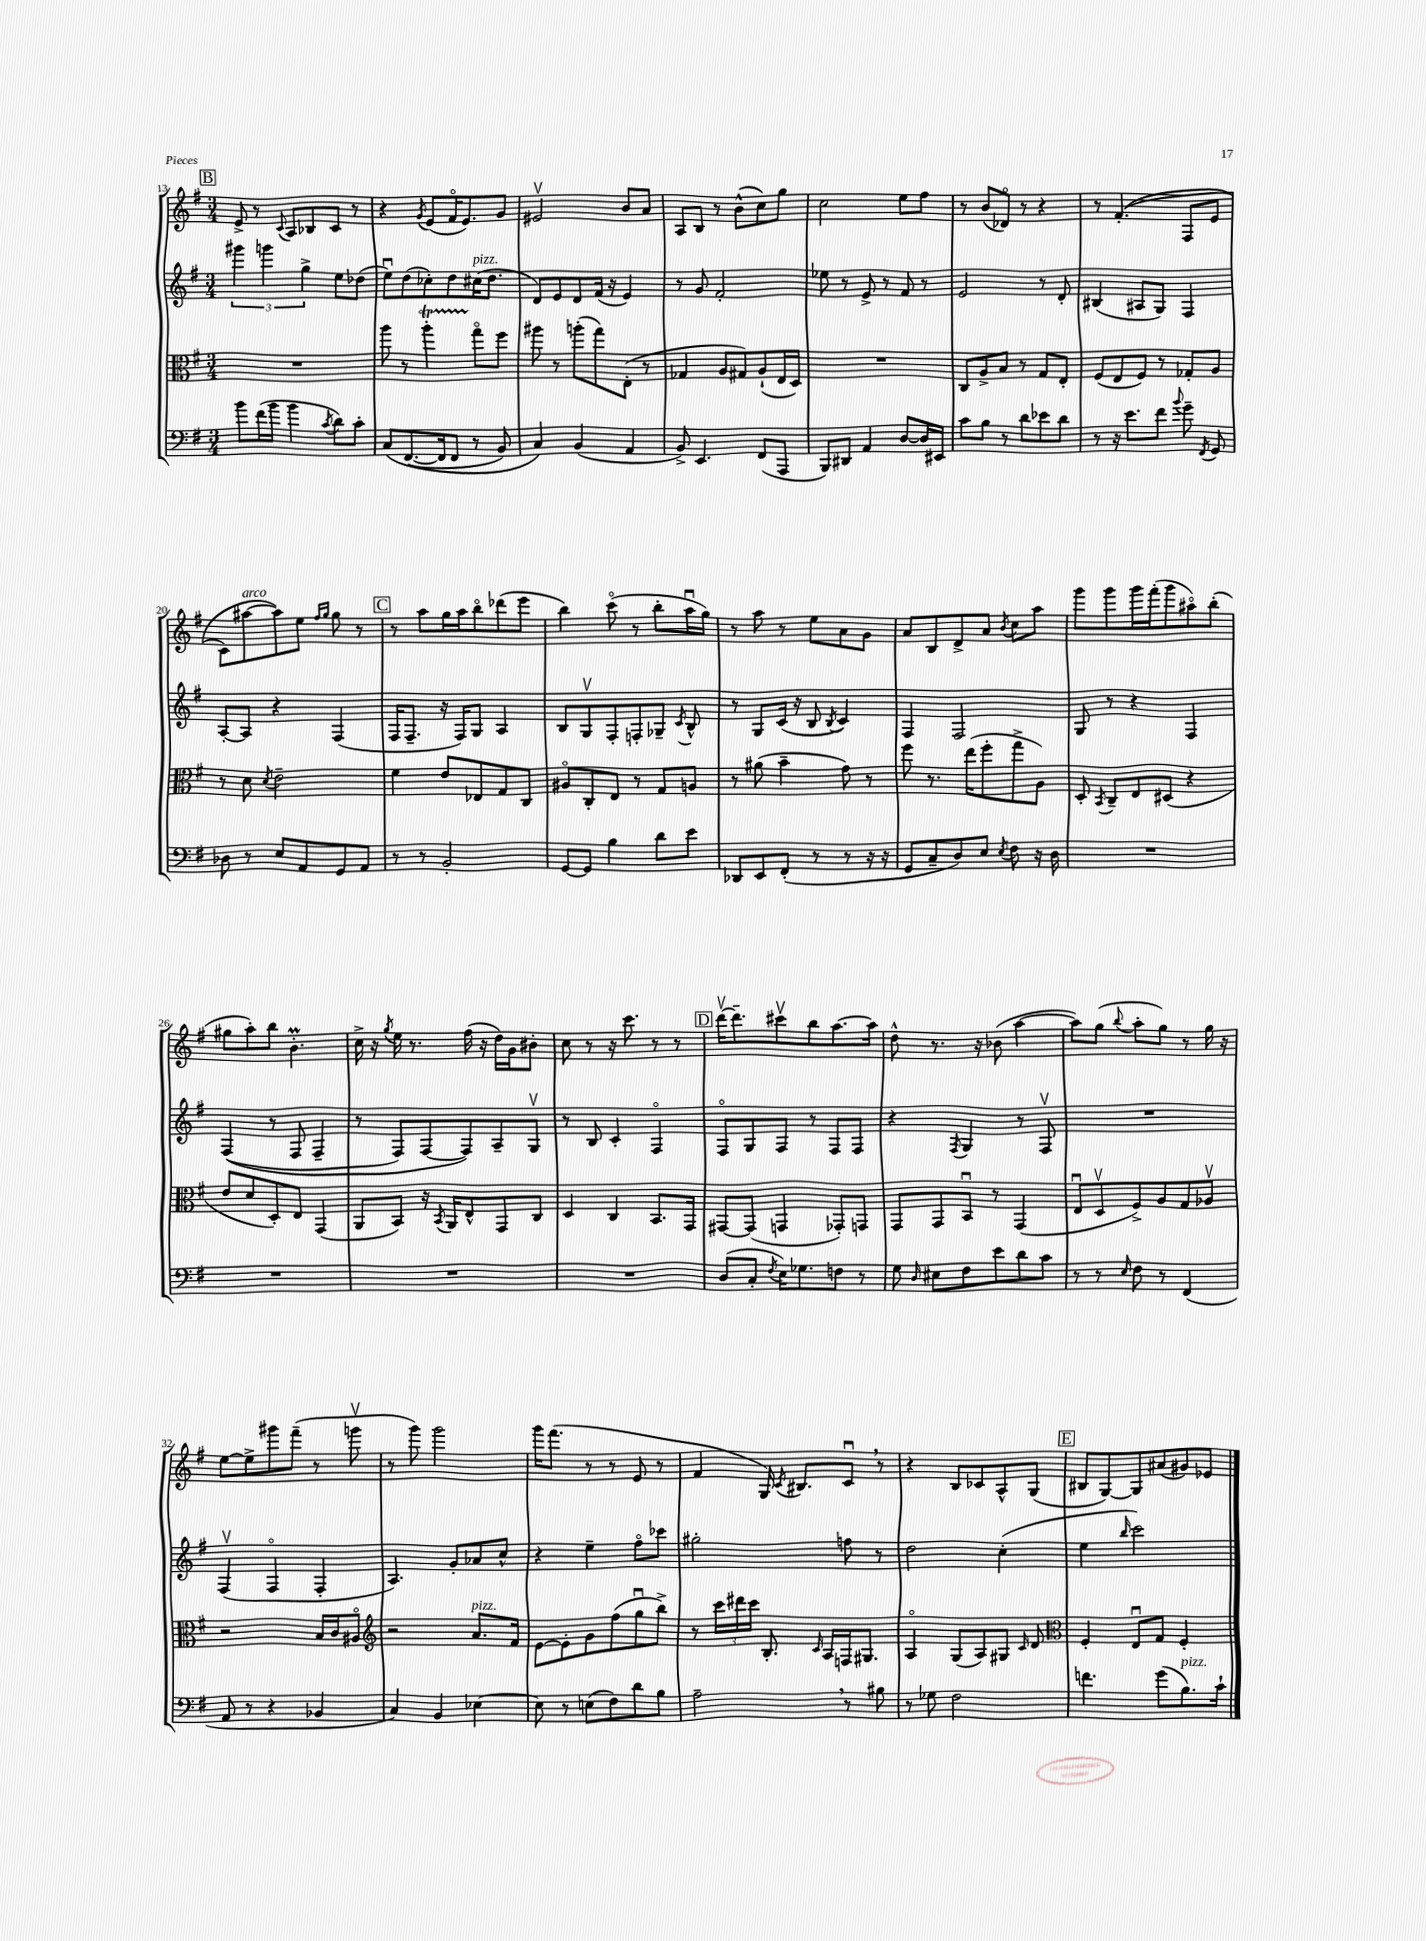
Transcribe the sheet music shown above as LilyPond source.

<<
\new StaffGroup <<
\new Staff = "s0" {
    \clef treble \key g \major \numericTimeSignature \time 3/4
    \autoBeamOff \mark \markup { \box "B" } e'8-> r8 \appoggiatura { c'8 } a8[ bes8 c'8] r8 |
    r4 \acciaccatura { g'8 } e'8[( fis'16\flageolet e'8.) g'8] |
    eis'2\upbow b'8[ a'8] |
    a8[ b8] r8 b'8[-^( c''8) g''8] |
    c''2 e''8[ fis''8] |
    r8 b'8[( des'8]\flageolet) r8 r4 |
    r8 fis'4.-.(\( fis8[ e'8] |
    c'8[) ais''8~^\markup { \italic "arco" } ais''8\) e''8] \grace { fis''16[ g''16] } g''8 r8 |
    \mark \markup { \box "C" } r8 a''8[ g''16 a''16 b''8\flageolet des'''8( e'''8] |
    b''4) c'''8\flageolet( r8 b''8[-. a''16\downbow g''16]) |
    r8 a''8 r8 e''8[ a'8 g'8] |
    a'8[ b8 d'8-> a'8] \acciaccatura { b'8 } c''8[ a''8] |
    g'''8[ g'''8 g'''16 fis'''16-.( g'''8 ais''8\flageolet) b''8]-.( |
    gis''8[ a''8-.) b''8] b'4.-.\prall |
    c''16-> r16 \acciaccatura { g''8 } e''16 r8. fis''16( r16 d''16[) g'16 bis'8]-. |
    c''8 r8 r16 c'''8. r8 r8 |
    \mark \markup { \box "D" } d'''16[~\upbow d'''8.-- cis'''8\upbow b''8 a''8.~ a''16] |
    d''8-^ r8. r16 bes'8( a''4~ |
    a''8[) g''8]( \appoggiatura { b''8 } a''8[-. g''8]) r8 g''16 r16 |
    e''8[~ e''8-> gis'''8 fis'''8]--( r8 g'''8\upbow |
    r8 g'''8) g'''2 |
    g'''16[ fis'''8.]( r8 r8 e'8 r8 |
    fis'4 g16) \acciaccatura { c'8 } bis8.[ c'8]\downbow \breathe r8 |
    r4 b8[ ces'8 a8-^ g8]( |
    \mark \markup { \box "E" } bis8[ g8~) g8 ais'8( gis'8) ees'8] \bar "|." |
}
\new Staff = "s1" {
    \clef treble \key g \major \numericTimeSignature \time 3/4
    \autoBeamOff \mark \markup { \box "B" } \tuplet 3/2 { gis'''4 g'''4 g''4-> } e''8[ des''8]( |
    e''8[\downbow) d''8( ces''8-.) d''8 cis''16^\markup { \italic "pizz." }( d''8.] |
    d'8[) e'8 d'8 fis'16]( r16 e'4) |
    r8 g'8 fis'2-. |
    ees''8 r8 e'8-> r8 fis'8 r8 |
    e'2 r8 d'8-. |
    bis4( ais8[ g8]) fis4 |
    a8[~-. a8] r4 fis4( |
    \mark \markup { \box "C" } fis16[ fis8.]-- r16 fis16[) g8] a4 |
    b8[ g8\upbow fis8-. f8-. ges8]-- \acciaccatura { c'8 } b8-^ |
    r8 g8[ c'16]( r16 b8 \acciaccatura { b8 } c'4) |
    fis4 fis2 |
    g8 r8 r4 fis4 |
    fis4(\( r8 fis8 fis4-- |
    r8 fis8[) fis8~ fis8\) a8-- g8]\upbow |
    r8 b8 c'4-. fis4\flageolet |
    \mark \markup { \box "D" } fis8[\flageolet g8 fis8] r8 fis8[ fis8] |
    r4 \acciaccatura { fis8 } g4 r8 fis8\upbow |
    R2. |
    fis4\upbow( fis4\flageolet fis4-. |
    a4.) g'8[-. aes'8 c''8]-^ |
    r4 e''4-- fis''8[\flageolet ces'''8] |
    gis''2-. f''8 r8 |
    d''2 c''4-.( |
    \mark \markup { \box "E" } e''4 \grace { b''16 } c'''2) \bar "|." |
}
\new Staff = "s2" {
    \clef alto \key g \major \numericTimeSignature \time 3/4
    \autoBeamOff \mark \markup { \box "B" } R2. |
    a''8 r8 a''4-.\startTrillSpan g''8[\flageolet\stopTrillSpan fis''8] |
    ais''8 r8 a''8[-.( g''8) e8]-.( r8 |
    ges4 a8[ gis8) a8-!( e16 d16]) |
    R2. |
    c8[ a8-> b8] r8 g8[ e8]-. |
    fis8[( e8 fis8]) r8 ges8[-. a8] |
    r8 d'8 \acciaccatura { d'8 } e'2-- |
    \mark \markup { \box "C" } fis'4 e'8[ ees8 g8 c8] |
    ais8[\flageolet c8-. e8] r8 g8[ a8] |
    r8 ais'8( b'4-- g'8) r8 |
    fis''8 r8. e''16[( fis''8-. g''8-> a8]) |
    d8-. \acciaccatura { b,8 } c8[-- e8 dis8]( r4 |
    e'8[ d'8 d8-.) e8] g,4( |
    a,8[ b,8]) r16 \acciaccatura { b,8 } a,16[ e8-^ g,8 c8] |
    d4 c4 b,8.[ g,16] |
    \mark \markup { \box "D" } gis,8[~ gis,8]( g,4 ges,8[-.) g,8] |
    g,8[ g,8 b,8]\downbow r8 g,4( |
    e8[\downbow d8\upbow fis8->) a8 g8 aes8]\upbow |
    r2 b16[ c'16 ais8]\flageolet |
    \clef treble r2 a'8.[^\markup { \italic "pizz." } fis'16] |
    e'8[~ e'8-. g'8 fis''8( g''8\downbow b''8]->) |
    r8 \tuplet 3/2 { c'''16[ dis'''16 c'''16] } b8.-. \grace { c'16 } a16[ f16 gis8.] |
    a4\flageolet g8[( a8) gis8] \grace { c'16 } d'8 |
    \mark \markup { \box "E" } \clef alto fis4-. e8[\downbow g8] fis4-. \bar "|." |
}
\new Staff = "s3" {
    \clef bass \key g \major \numericTimeSignature \time 3/4
    \autoBeamOff \mark \markup { \box "B" } b'8[ fis'16( b'16] b'4 \acciaccatura { c'8 } d'8[) c'8]-. |
    c8[\( fis,8.~( fis,16 fis,8] r8 b,8) |
    c4\) b,4( a,4 |
    b,8->) e,4. fis,8[( a,,8] |
    b,,8[) dis,8] a,4 d8[~ d16 eis,16] |
    c'8[ b8] r8 d'8[ ees'8 d'8] |
    r8 r16 e'8.[ fis'8] \appoggiatura { b'8 } g'8-- \acciaccatura { fis,8 } g,8 |
    des8 r8 e8[ a,8 g,8 a,8] |
    \mark \markup { \box "C" } r8 r8 b,2-. |
    g,8[~ g,8] b4 d'8[ e'8] |
    des,8[ e,8 fis,8]-.( r8 r8 r16 r16 |
    g,8[ c8-- d8) e8] \acciaccatura { e8 } fis8 r16 d16 |
    R2. |
    R2. |
    R2. |
    R2. |
    \mark \markup { \box "D" } d8[( c8]-. \acciaccatura { fis8 } e16[) ges8. f8] r8 |
    g8 \grace { d16 } eis8[ fis8 e'8 d'8 c'8] |
    r8 r8 \grace { e16 } fis8 r8 fis,4( |
    a,8 r8 r4 bes,4 |
    c4) b,4 ees4~ |
    ees8 r8 e8[( fis8) d'8 b8] |
    a2-- \breathe r8 bis8 |
    r8 ges8 fis2 |
    \mark \markup { \box "E" } f'4. g'8[( b8.^\markup { \italic "pizz." }) c'16]-! \bar "|." |
}
>>
>>
\layout { \context { \Score currentBarNumber = #13 } }
